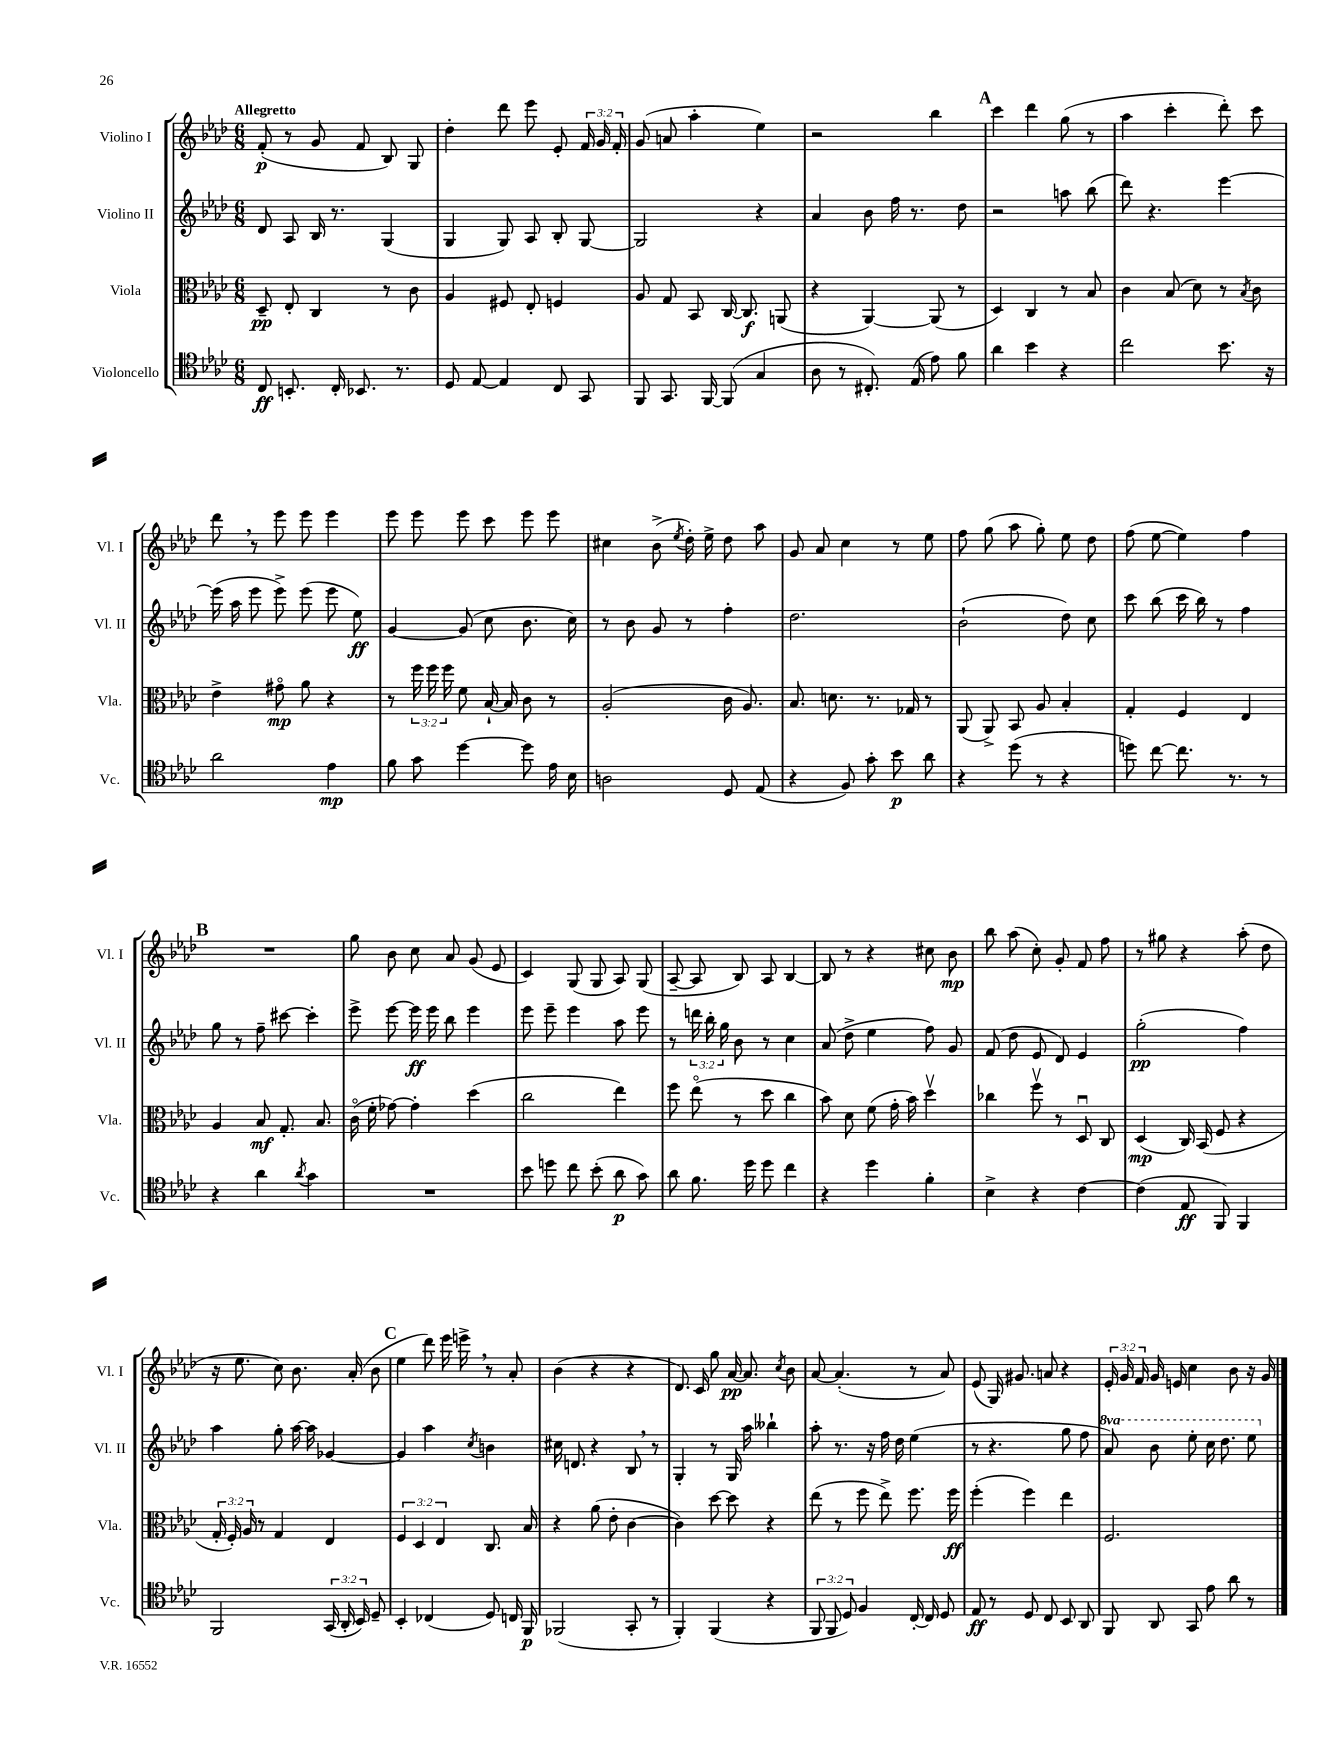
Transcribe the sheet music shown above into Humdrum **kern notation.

**kern	**dynam	**kern	**dynam	**kern	**dynam	**kern	**dynam
*part4	*part4	*part3	*part3	*part2	*part2	*part1	*part1
*staff4	*staff4	*staff3	*staff3	*staff2	*staff2	*staff1	*staff1
*I"Violoncello	*	*I"Viola	*	*I"Violino II	*	*I"Violino I	*
*I'Vc.	*	*I'Vla.	*	*I'Vl. II	*	*I'Vl. I	*
*clefC4	*	*clefC3	*	*clefG2	*	*clefG2	*
*k[b-e-a-d-]	*	*k[b-e-a-d-]	*	*k[b-e-a-d-]	*	*k[b-e-a-d-]	*
*M6/8	*	*M6/8	*	*M6/8	*	*M6/8	*
=1	=1	=1	=1	=1	=1	=1	=1
!	!	!	!	!	!	!LO:TX:a:B:t=Allegretto	!
8C/	ff	8D-~/	pp	8d-/	.	(8f'/	p
8.BBn'/	.	8E-'/	.	8A-/	.	8r	.
.	.	4C/	.	16B-/	.	8g/	.
16C'/	.	.	.	8.r	.	.	.
8.BB-X/	.	.	.	.	.	8f/	.
.	.	8r	.	(4G/	.	8B-/)	.
8.r	.	.	.	.	.	.	.
.	.	8c\	.	.	.	8G/	.
=2	=2	=2	=2	=2	=2	=2	=2
8D-/	.	4A-/	.	4G/	.	4dd-'\	.
[8E-/	.	.	.	.	.	.	.
4E-/]	.	8F#X/	.	8G/)	.	8ddd-\	.
.	.	8E-'/	.	8A-/	.	8eee-\	.
8C/	.	4Fn/	.	8B-'/	.	8e-'/	.
8GG/	.	.	.	[8G/	.	24f/	.
.	.	.	.	.	.	24g/	.
.	.	.	.	.	.	24f'/	.
=3	=3	=3	=3	=3	=3	=3	=3
8FF/	.	8A-/	.	2G/]	.	(8g/	.
8.GG/	.	8G/	.	.	.	8an/	.
.	.	8BB-/	.	.	.	4aa-'\	.
[16FF/	.	.	.	.	.	.	.
(8FF/]	.	[16C/	.	.	.	.	.
.	.	8.C/]	f	.	.	.	.
4G/	.	.	.	4r	.	4ee-\)	.
.	.	(8AAn/	.	.	.	.	.
=4	=4	=4	=4	=4	=4	=4	=4
8A-\	.	4r	.	4a-/	.	2r	.
8r	.	.	.	.	.	.	.
8.C#X'/)	.	[4AA-/)	.	8b-\	.	.	.
.	.	.	.	16ff\	.	.	.
(16E-/	.	.	.	8.r	.	.	.
8e-\)	.	(8AA-/]	.	.	.	4bb-\	.
8f\	.	8r	.	8dd-\	.	.	.
!!LO:REH:place=s1:t=A
=5	=5	=5	=5	=5	=5	=5	=5
4a-\	.	4D-/)	.	2r	.	4ccc\	.
4b-\	.	4C/	.	.	.	4ddd-\	.
4r	.	8r	.	8aan\	.	(8gg\	.
.	.	8B-/	.	(8bb-\	.	8r	.
=6	=6	=6	=6	=6	=6	=6	=6
2cc\	.	4c\	.	8ddd-\)	.	4aa-\	.
.	.	.	.	4.r	.	.	.
.	.	(8B-/	.	.	.	4ccc'\	.
.	.	8d-\)	.	.	.	.	.
8.b-\	.	8r	.	[4eee-\	.	8ddd-'\)	.
.	.	8qB-/	.	.	.	.	.
.	.	8c\	.	.	.	8ccc\	.
16r	.	.	.	.	.	.	.
!!LO:LB:g=z
=7	=7	=7	=7	=7	=7	=7	=7
2a-\	.	4e-^\	.	(16eee-\]	.	8ddd-,\	.
.	.	.	.	16aa-\	.	.	.
.	.	.	.	8eee-\	.	8r	.
.	.	8g#X\	mp	8eee-^\)	.	8eee-\	.
.	.	8a-\	.	(8eee-\	.	8eee-\	.
4e-\	mp	4r	.	8eee-\	.	4eee-\	.
.	.	.	.	8ee-\)	ff	.	.
=8	=8	=8	=8	=8	=8	=8	=8
8f\	.	8r	.	[4g/	.	8eee-\	.
8g\	.	24ff\	.	.	.	8eee-\	.
.	.	24ff\	.	.	.	.	.
.	.	24ff\	.	.	.	.	.
[4dd-\	.	8f\	.	(8g/]	.	8eee-\	.
.	.	[16B-`/	.	8cc\	.	8ccc\	.
.	.	16B-/]	.	.	.	.	.
8dd-\]	.	8c\	.	8.b-\	.	8eee-\	.
16e-\	.	8r	.	.	.	8eee-\	.
16B-\	.	.	.	16cc\)	.	.	.
=9	=9	=9	=9	=9	=9	=9	=9
2An\	.	(2A-'/	.	8r	.	4cc#X\	.
.	.	.	.	8b-\	.	.	.
.	.	.	.	8g/	.	(8b-^\	.
.	.	.	.	.	.	8qee-/	.
.	.	.	.	8r	.	16dd-'\)	.
.	.	.	.	.	.	16ee-^\	.
8D-/	.	16c\	.	4ff'\	.	8dd-\	.
.	.	8.A-/)	.	.	.	.	.
(8E-/	.	.	.	.	.	8aa-\	.
=10	=10	=10	=10	=10	=10	=10	=10
4r	.	8.B-/	.	2.dd-\	.	8g/	.
.	.	.	.	.	.	8a-/	.
.	.	8.dn\	.	.	.	.	.
8F/)	.	.	.	.	.	4cc\	.
8g'\	.	8.r	.	.	.	.	.
8b-\	p	.	.	.	.	8r	.
.	.	16G-X/	.	.	.	.	.
8a-\	.	8r	.	.	.	8ee-\	.
=11	=11	=11	=11	=11	=11	=11	=11
4r	.	(8AA-/	.	(2b-`\	.	8ff\	.
.	.	8AA-^/)	.	.	.	(8gg\	.
(8dd-\	.	8BB-/	.	.	.	8aa-\	.
8r	.	8A-/	.	.	.	8gg'\)	.
4r	.	4B-'/	.	8dd-\)	.	8ee-\	.
.	.	.	.	8cc\	.	8dd-\	.
=12	=12	=12	=12	=12	=12	=12	=12
8ddn\)	.	4G'/	.	8ccc\	.	(8ff\	.
[8cc\	.	.	.	(8bb-\	.	[8ee-\	.
8.cc\]	.	4F/	.	16ccc\	.	4ee-\])	.
.	.	.	.	16bb-\)	.	.	.
.	.	.	.	8r	.	.	.
8.r	.	.	.	.	.	.	.
.	.	4E-/	.	4ff\	.	4ff\	.
8r	.	.	.	.	.	.	.
!!LO:LB:g=z
!!LO:REH:place=s1:t=B
=13	=13	=13	=13	=13	=13	=13	=13
4r	.	4A-/	.	8gg\	.	2.r	.
.	.	.	.	8r	.	.	.
4a-\	.	8B-/	mf	8ff~\	.	.	.
.	.	8.G'/	.	[8ccc#X\	.	.	.
8qa-/	.	.	.	.	.	.	.
4g\	.	.	.	4ccc#'\]	.	.	.
.	.	8.B-/	.	.	.	.	.
=14	=14	=14	=14	=14	=14	=14	=14
2.r	.	(16c\	.	8eee-^\	.	8gg\	.
.	.	16f'\	.	.	.	.	.
.	.	[8g-X\)	.	[8eee-\	.	8b-\	.
.	.	4g-'\]	.	16eee-\]	ff	8cc\	.
.	.	.	.	16eee-\	.	.	.
.	.	.	.	8bb-\	.	8a-/	.
.	.	(4dd-\	.	4eee-\	.	(8g/	.
.	.	.	.	.	.	8e-/	.
=15	=15	=15	=15	=15	=15	=15	=15
8b-\	.	2cc\	.	8eee-\	.	4c/)	.
8ddn\	.	.	.	8eee-~\	.	.	.
8cc\	.	.	.	4eee-\	.	(8G/	.
(8b-'\	.	.	.	.	.	8G/	.
8a-\	p	4ee-\)	.	8aa-\	.	8A-/)	.
8g\)	.	.	.	8eee-\	.	(8G/	.
=16	=16	=16	=16	=16	=16	=16	=16
8a-\	.	8ff\	.	8r	.	[8A-~/	.
8.f\	.	(8ee-\	.	24dddn\	.	8A-/]	.
.	.	.	.	24bb-'\	.	.	.
.	.	.	.	24gg\	.	.	.
.	.	8r	.	8b-\	.	8B-/)	.
16dd-\	.	.	.	.	.	.	.
8dd-\	.	8dd-\	.	8r	.	8A-/	.
4cc\	.	4cc\	.	4cc\	.	[4B-/	.
=17	=17	=17	=17	=17	=17	=17	=17
4r	.	8b-\)	.	(8a-/	.	8B-/]	.
.	.	8d-\	.	8dd-^\	.	8r	.
4dd-\	.	(8f\	.	4ee-\	.	4r	.
.	.	16g'\	.	.	.	.	.
.	.	16b-\)	.	.	.	.	.
4f'\	.	4dd-v\	.	8ff\)	.	8cc#X\	.
.	.	.	.	8g/	.	8b-\	mp
=18	=18	=18	=18	=18	=18	=18	=18
4B-^\	.	4cc-X\	.	(8f/	.	8bb-\	.
.	.	.	.	8dd-\	.	(8aa-\	.
4r	.	8ffv\	.	8e-/	.	8cc'\)	.
.	.	8r	.	8d-/)	.	8g'/	.
[4c\	.	8D-u/	.	4e-/	.	8f/	.
.	.	8C/	.	.	.	8ff\	.
=19	=19	=19	=19	=19	=19	=19	=19
(4c\]	.	(4D-/	mp	(2gg'\	pp	8r	.
.	.	.	.	.	.	8gg#X\	.
8E-/	ff	16C/)	.	.	.	4r	.
.	.	(16BB-/	.	.	.	.	.
8FF/)	.	8F/	.	.	.	.	.
4FF/	.	4r	.	4ff\)	.	(8aa-'\	.
.	.	.	.	.	.	8dd-\	.
!!LO:LB:g=z
=20	=20	=20	=20	=20	=20	=20	=20
2FF/	.	24G'/	.	4aa-\	.	16r	.
.	.	24F'/)	.	.	.	.	.
.	.	.	.	.	.	8.ee-\	.
.	.	24A-/	.	.	.	.	.
.	.	8r	.	.	.	.	.
.	.	4G/	.	8gg'\	.	8cc\)	.
.	.	.	.	[16aa-\	.	8.b-\	.
.	.	.	.	16aa-\]	.	.	.
(24GG/	.	4E-/	.	[4g-X/	.	.	.
24AA-'/	.	.	.	.	.	.	.
.	.	.	.	.	.	(16a-'/	.
24BB-/)	.	.	.	.	.	.	.
8D-~/	.	.	.	.	.	8b-\	.
!!LO:REH:place=s1:t=C
=21	=21	=21	=21	=21	=21	=21	=21
4BB-'/	.	6F/	.	4g-/]	.	4ee-\	.
.	.	6D-/	.	.	.	.	.
(4C-X/	.	.	.	4aa-\	.	8ddd-\)	.
.	.	6E-/	.	.	.	.	.
.	.	.	.	.	.	16eee-\	.
.	.	.	.	.	.	16eeen^,\	.
.	.	.	.	8qcc/	.	.	.
8D-/)	.	8.C/	.	4bn\	.	8r	.
16Cn/	.	.	.	.	.	8a-'/	.
16FF/	p	16B-/	.	.	.	.	.
=22	=22	=22	=22	=22	=22	=22	=22
(2FF-X/	.	4r	.	16cc#X\	.	(4b-\	.
.	.	.	.	8.dn/	.	.	.
.	.	(8a-\	.	4r	.	4r	.
.	.	8e-'\	.	.	.	.	.
8GG'/	.	[4c\	.	8B-,/	.	4r	.
8r	.	.	.	8r	.	.	.
=23	=23	=23	=23	=23	=23	=23	=23
4FF'/)	.	4c\])	.	4G'/	.	8.d-/)	.
.	.	.	.	.	.	16c/	.
(4FF/	.	[8dd-\	.	8r	.	8gg\	.
.	.	8dd-\]	.	16G/	.	[16a-/	pp
.	.	.	.	16aa-\	.	8.a-/]	.
4r	.	4r	.	4bb--X`\	.	.	.
.	.	.	.	.	.	8qcc/	.
.	.	.	.	.	.	8b-\	.
=24	=24	=24	=24	=24	=24	=24	=24
12FF/	.	(8ee-\	.	8aa-'\	.	[8a-/	.
12FF/	.	.	.	.	.	.	.
.	.	8r	.	8.r	.	(4.a-'/]	.
12D-/)	.	.	.	.	.	.	.
4F/	.	8ff\	.	.	.	.	.
.	.	.	.	16r	.	.	.
.	.	8ee-^\)	.	16ff\	.	.	.
.	.	.	.	16dd-\	.	.	.
[16C'/	.	8.ff\	.	(4ee-\	.	8r	.
16C/]	.	.	.	.	.	.	.
8D-/	.	.	.	.	.	8a-/)	.
.	.	16ff\	ff	.	.	.	.
=25	=25	=25	=25	=25	=25	=25	=25
8E-/	ff	(4ff'\	.	8r	.	(8e-/	.
8r	.	.	.	4.r	.	16G/)	.
.	.	.	.	.	.	8.g#X/	.
8D-/	.	4ff\)	.	.	.	.	.
8C/	.	.	.	.	.	8an/	.
8BB-/	.	4ee-\	.	8gg\	.	4r	.
8AA-/	.	.	.	8ff\	.	.	.
=26	=26	=26	=26	=26	=26	=26	=26
*	*	*	*	*8va	*	*	*
8FF/	.	2.F/	.	8aa-/)	.	24e-'/	.
.	.	.	.	.	.	24g/	.
.	.	.	.	.	.	24f/	.
8AA-/	.	.	.	8bb-\	.	16g/	.
.	.	.	.	.	.	16en/	.
8GG/	.	.	.	8eee-'\	.	4cc\	.
8e-\	.	.	.	16ccc\	.	.	.
.	.	.	.	8.ddd-\	.	.	.
8a-\	.	.	.	.	.	8b-\	.
8r	.	.	.	8eee-\	.	16r	.
.	.	.	.	.	.	16g/	.
*	*	*	*	*X8va	*	*	*
==	==	==	==	==	==	==	==
*-	*-	*-	*-	*-	*-	*-	*-
